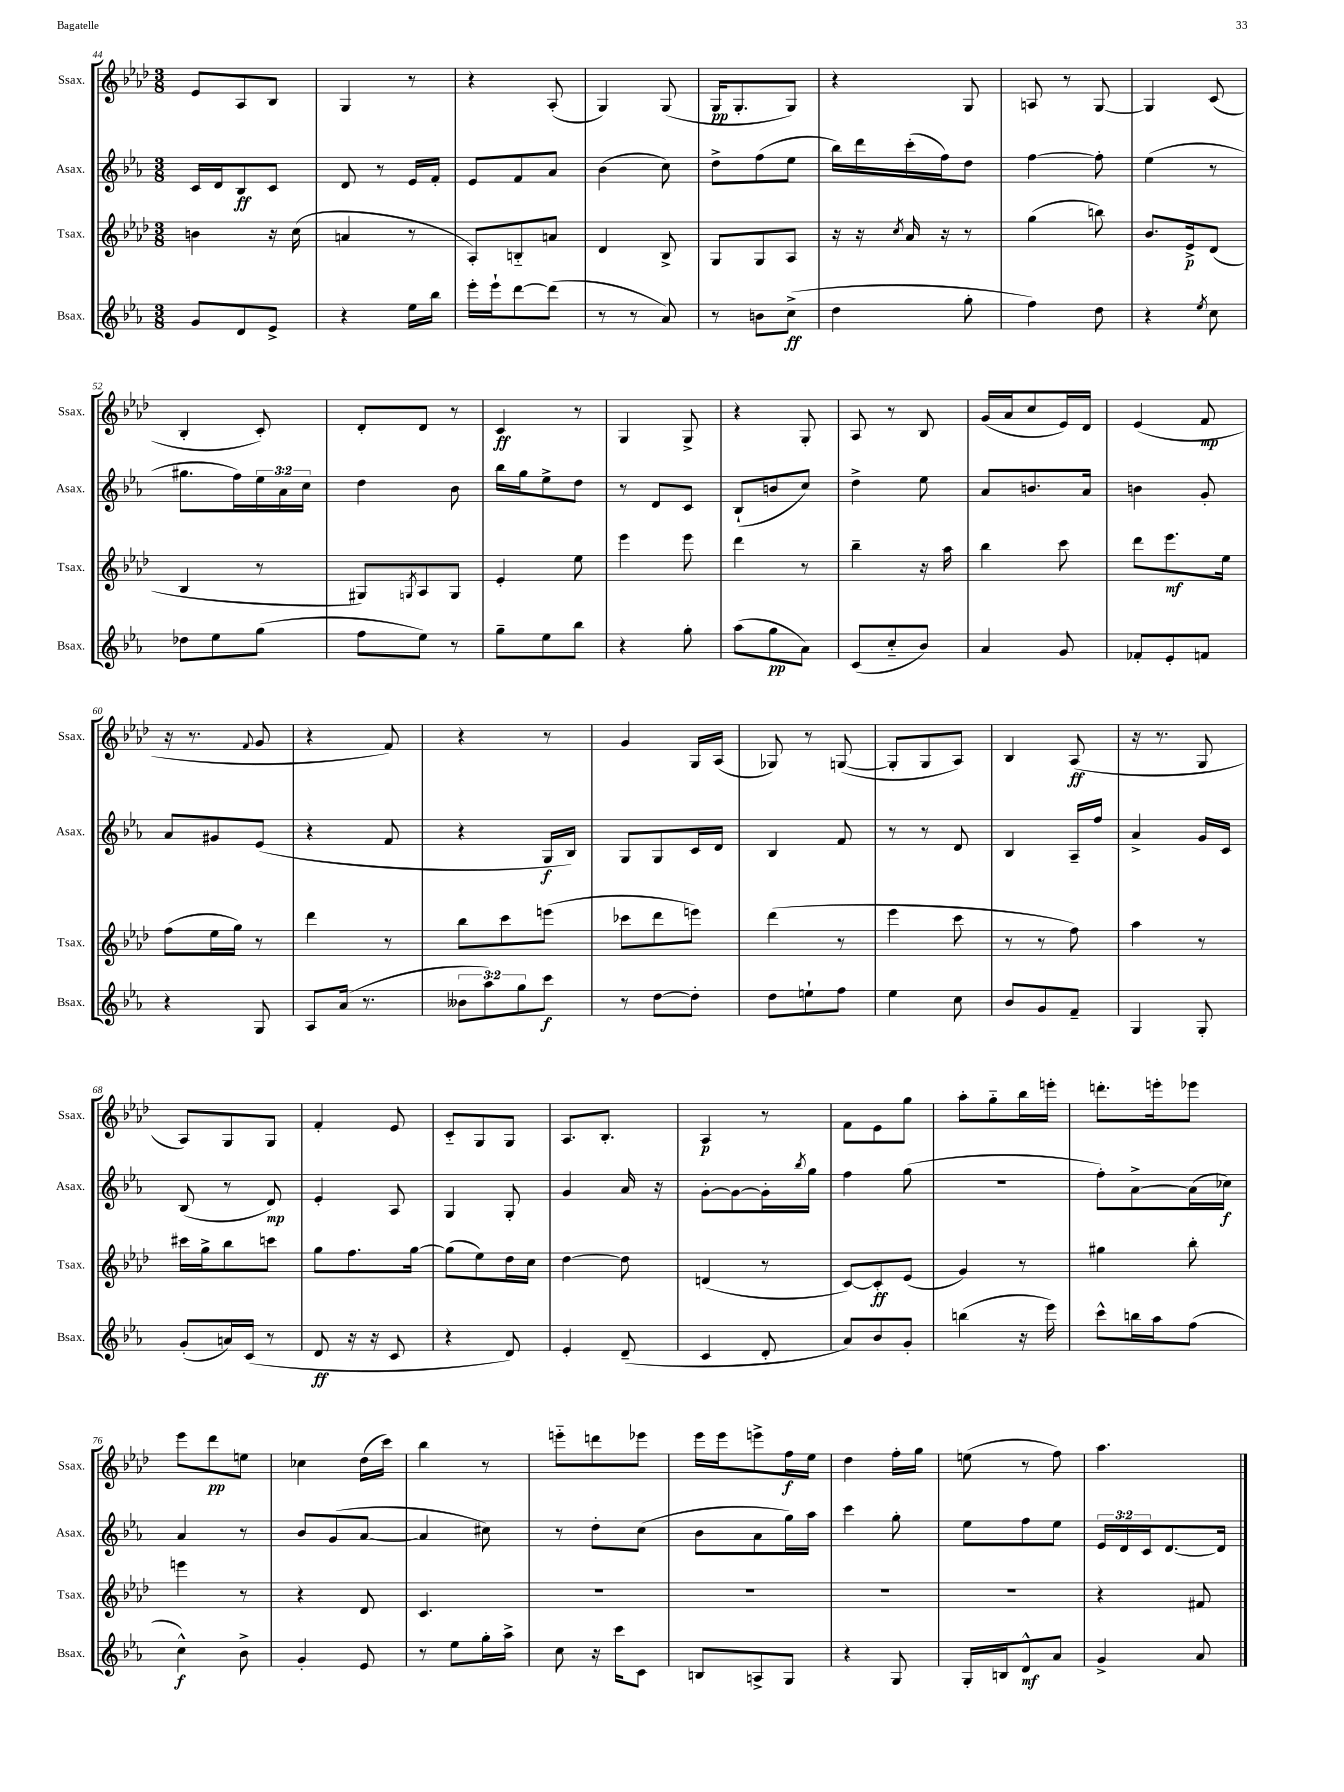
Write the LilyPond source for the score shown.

<<
\new StaffGroup <<
\new Staff = "s0" \with { instrumentName = "Ssax." shortInstrumentName = "Ssax." } {
    \clef treble \key aes \major \numericTimeSignature \time 3/8
    ees'8 aes8 bes8 |
    g4 r8 |
    r4 aes8-.( |
    g4) g8( |
    g16\pp g8.-. g8) |
    r4 g8 |
    a8 r8 g8~ |
    g4 c'8( |
    bes4-. c'8-.) |
    des'8-. des'8 r8 |
    c'4\ff r8 |
    g4 g8-> |
    r4 g8-. |
    aes8 r8 bes8 |
    g'16( aes'16 c''8 ees'16) des'16 |
    ees'4( f'8\mp |
    r16 r8. \appoggiatura { f'8 } g'8 |
    r4 f'8) |
    r4 r8 |
    g'4 g16 aes16( |
    ges8) r8 g8~( |
    g8-. g8 aes8) |
    bes4 aes8\ff( |
    r16 r8. g8 |
    aes8) g8 g8 |
    f'4-. ees'8 |
    c'8-_ g8 g8 |
    aes8. bes8.-. |
    aes4\p r8 |
    f'8 ees'8 g''8 |
    aes''8-. g''8-_ bes''16 e'''16-. |
    d'''8.-. e'''16-. ees'''8 |
    ees'''8 des'''8\pp e''8 |
    ces''4 des''16( c'''16) |
    bes''4 r8 |
    e'''8-_ d'''8 ees'''8 |
    ees'''16 ees'''16 e'''8-> f''16\f ees''16 |
    des''4 f''16-. g''16 |
    e''8( r8 f''8) |
    aes''4. \bar "|." |
}
\new Staff = "s1" \with { instrumentName = "Asax." shortInstrumentName = "Asax." } {
    \clef treble \key ees \major \numericTimeSignature \time 3/8 \override Staff.TupletNumber.text = #tuplet-number::calc-fraction-text
    c'16 d'16 bes8\ff c'8 |
    d'8 r8 ees'16 f'16-. |
    ees'8 f'8 aes'8 |
    bes'4( c''8) |
    d''8-> f''8( ees''8 |
    bes''16) d'''16 c'''16-.( f''16) d''8 |
    f''4~ f''8-. |
    ees''4( r8 |
    gis''8. f''16) \tuplet 3/2 { ees''16 aes'16 c''16 } |
    d''4 bes'8 |
    bes''16 g''16 ees''8-> d''8 |
    r8 d'8 c'8 |
    bes8-!( b'8 c''8) |
    d''4-> ees''8 |
    aes'8 b'8. aes'16 |
    b'4 g'8-. |
    aes'8 gis'8 ees'8( |
    r4 f'8 |
    r4 g16\f bes16) |
    g8 g8 c'16 d'16 |
    bes4 f'8 |
    r8 r8 d'8 |
    bes4 aes16-- f''16 |
    aes'4-> g'16 c'16 |
    bes8( r8 d'8\mp) |
    ees'4-. aes8 |
    g4 g8-. |
    g'4 aes'16 r16 |
    g'8~-. g'8~ g'16-. \acciaccatura { bes''8 } g''16 |
    f''4 g''8( |
    R4. |
    f''8-.) aes'8~-> aes'16( ces''16\f) |
    aes'4 r8 |
    bes'8 g'8( aes'8~ |
    aes'4 cis''8) |
    r8 d''8-. c''8( |
    bes'8 aes'8 g''16) aes''16 |
    c'''4 g''8-. |
    ees''8 f''8 ees''8 |
    \tuplet 3/2 { ees'16 d'16 c'16 } d'8.~ d'16 \bar "|." |
}
\new Staff = "s2" \with { instrumentName = "Tsax." shortInstrumentName = "Tsax." } {
    \clef treble \key aes \major \numericTimeSignature \time 3/8
    b'4 r16 c''16( |
    a'4 r8 |
    aes8-.) b8-_ a'8 |
    des'4 bes8-> |
    g8 g8 aes8 |
    r16 r16 \acciaccatura { c''8 } aes'16 r16 r8 |
    g''4( b''8) |
    bes'8. ees'16->\p des'8( |
    bes4 r8 |
    gis8) \acciaccatura { g8 } aes8 g8 |
    ees'4-. ees''8 |
    ees'''4 ees'''8 |
    des'''4 r8 |
    bes''4-- r16 aes''16 |
    bes''4 c'''8 |
    des'''8 ees'''8.\mf ees''16 |
    f''8( ees''16 g''16) r8 |
    des'''4 r8 |
    bes''8 c'''8 e'''8( |
    ces'''8 des'''8 e'''8) |
    des'''4( r8 |
    ees'''4 c'''8 |
    r8 r8 f''8) |
    aes''4 r8 |
    cis'''16 g''16-> bes''8 c'''8 |
    g''8 f''8. g''16~ |
    g''8( ees''8) des''16 c''16 |
    des''4~ des''8 |
    d'4( r8 |
    c'8~) c'8-.\ff ees'8( |
    g'4) r8 |
    gis''4 bes''8-. |
    e'''4 r8 |
    r4 des'8 |
    c'4. |
    R4. |
    R4. |
    R4. |
    R4. |
    r4 fis'8 \bar "|." |
}
\new Staff = "s3" \with { instrumentName = "Bsax." shortInstrumentName = "Bsax." } {
    \clef treble \key ees \major \numericTimeSignature \time 3/8 \override Staff.TupletNumber.text = #tuplet-number::calc-fraction-text
    g'8 d'8 ees'8-> |
    r4 ees''16 bes''16 |
    ees'''16-. ees'''16-! d'''8~ d'''8( |
    r8 r8 aes'8) |
    r8 b'8 c''8->\ff( |
    d''4 g''8-. |
    f''4) d''8 |
    r4 \acciaccatura { ees''8 } c''8 |
    des''8 ees''8 g''8( |
    f''8 ees''8) r8 |
    g''8-- ees''8 bes''8 |
    r4 g''8-. |
    aes''8( g''8\pp aes'8) |
    c'8( c''8-_ bes'8) |
    aes'4 g'8 |
    fes'8-. ees'8-. f'8 |
    r4 g8 |
    aes8 aes'16( r8. |
    \tuplet 3/2 { beses'8 aes''8) g''8 } c'''8\f |
    r8 d''8~ d''8-. |
    d''8 e''8-! f''8 |
    ees''4 c''8 |
    bes'8 g'8 f'8-- |
    g4 g8-. |
    g'8-.( a'16) c'16( r8 |
    d'8\ff r16 r16 c'8 |
    r4 d'8) |
    ees'4-. d'8--( |
    c'4 d'8-. |
    aes'8) bes'8 g'8-. |
    b''4( r16 ees'''16) |
    c'''8-^ b''16 aes''16 f''8( |
    c''4-^\f) bes'8-> |
    g'4-. ees'8 |
    r8 ees''8 g''16-. aes''16-> |
    c''8 r16 c'''16 c'8 |
    b8 a8-> g8 |
    r4 g8 |
    g16-. b16 d'8-^\mf aes'8 |
    g'4-> aes'8 \bar "|." |
}
>>
>>
\layout { \context { \Score currentBarNumber = #44 } }
